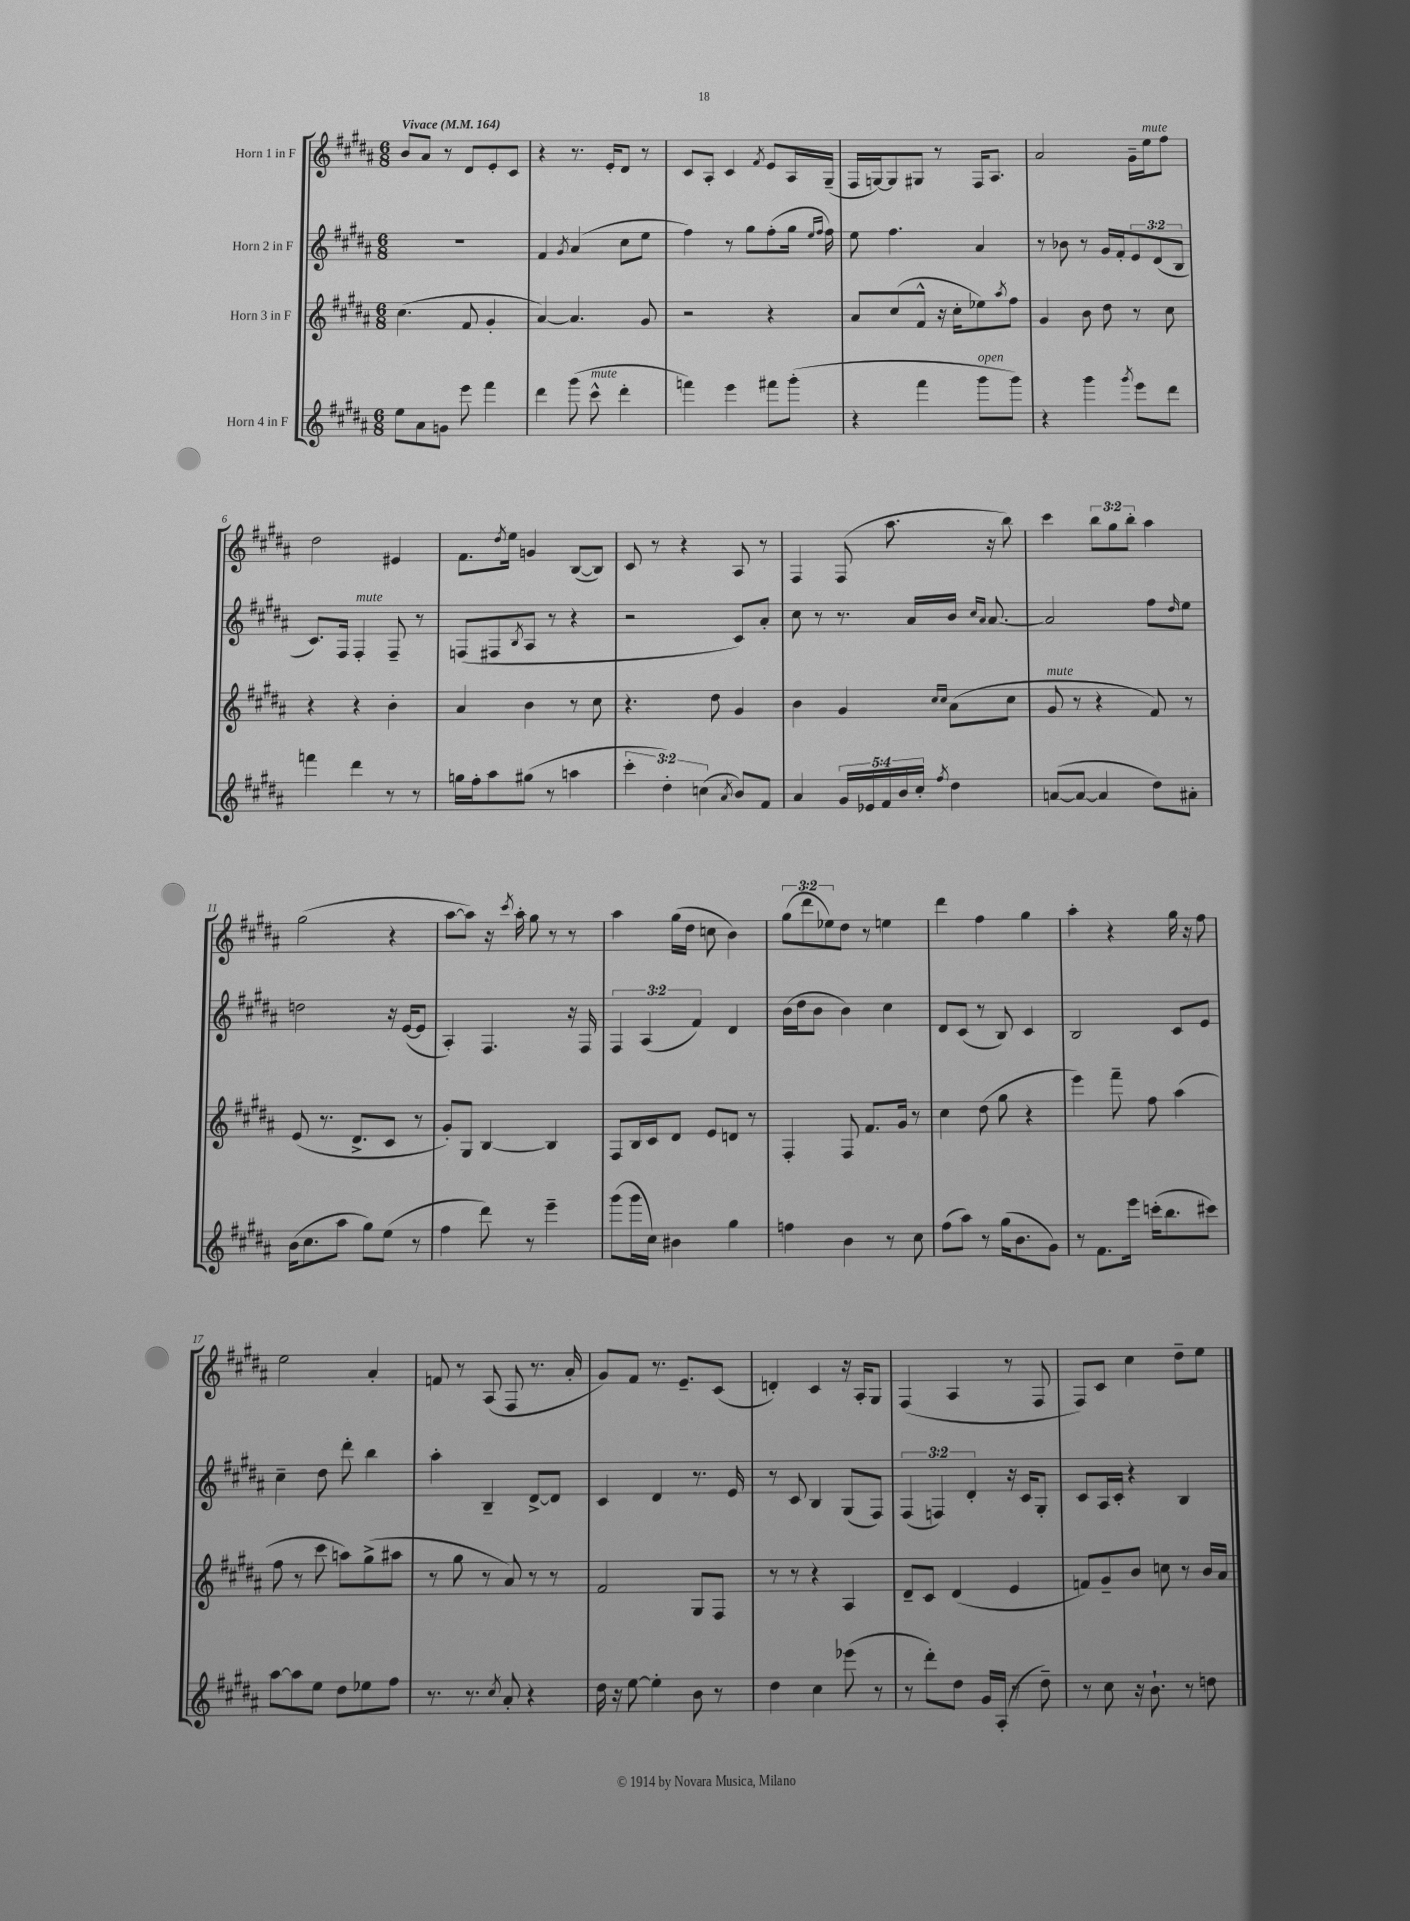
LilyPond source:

<<
\new StaffGroup <<
\new Staff = "s0" \with { instrumentName = "Horn 1 in F" } {
    \clef treble \key b \major \numericTimeSignature \time 6/8 \override Staff.TupletNumber.text = #tuplet-number::calc-fraction-text \tempo "Vivace" 4 = 164
    b'8 ais'8 r8 dis'8 e'8-. cis'8 |
    r4 r8. e'16-. dis'8 r8 |
    cis'8 ais8-. cis'4 \acciaccatura { fis'8 } e'8 ais16 gis16--( |
    fis16 g16~) g8 gis8 r8 fis16 ais8. |
    ais'2 gis'16-- e''16^\markup { \italic "mute" } fis''8 |
    dis''2 eis'4 |
    fis'8. \acciaccatura { dis''8 } e''16 g'4 b8~( b8) |
    cis'8 r8 r4 ais8 r8 |
    fis4 fis8( ais''8. r16 b''8) |
    cis'''4 \tuplet 3/2 { b''8 gis''8 b''8-. } ais''4 |
    gis''2( r4 |
    ais''8~ ais''8) r16 \acciaccatura { cis'''8 } ais''16-. gis''8 r8 r8 |
    ais''4 gis''16( dis''16 c''8 b'4) |
    \tuplet 3/2 { gis''8( dis'''8 ees''8) } dis''8 r8 e''4 |
    dis'''4 fis''4 gis''4 |
    ais''4-. r4 gis''16 r16 fis''8 |
    e''2 ais'4-. |
    f'8 r8 ais8( fis8 r8. ais'16-. |
    gis'8) fis'8 r8. e'8.-- cis'8( |
    d'4-.) cis'4 r16 ais16-. gis8 |
    fis4( ais4 r8 fis8 |
    fis8) cis'8 cis''4 dis''8-- e''8 \bar "|." |
}
\new Staff = "s1" \with { instrumentName = "Horn 2 in F" } {
    \clef treble \key b \major \numericTimeSignature \time 6/8 \override Staff.TupletNumber.text = #tuplet-number::calc-fraction-text
    R2. |
    fis'4 \acciaccatura { gis'8 } ais'4( cis''8 e''8 |
    fis''4) r8 gis''8 fis''8-.( gis''16 \grace { e''16 fis''16 } fis''16) |
    e''8 fis''4. ais'4 |
    r8 bes'8 r8 gis'16 fis'16-. \tuplet 3/2 { e'8 dis'8( b8 } |
    cis'8.) fis16 fis4-.^\markup { \italic "mute" } fis8-- r8 |
    f8( fis8 \acciaccatura { b8 } ais8 r8 r4 |
    r2 cis'8) ais'8-. |
    cis''8 r8 r8. ais'16 b'16 \grace { cis''16 ais'16 } ais'8.~ |
    ais'2 fis''8 \grace { dis''16 } e''8 |
    d''2 r16 e'16~( e'8 |
    ais4-.) fis4. r16 fis16 |
    \tuplet 3/2 { fis4 ais4( fis'4) } dis'4 |
    b'16( dis''16 b'8 b'4) cis''4 |
    dis'8 cis'8( r8 b8) cis'4 |
    b2 cis'8 e'8 |
    cis''4-- dis''8 dis'''8-. b''4 |
    ais''4-. b4-- dis'8~-> dis'8 |
    cis'4 dis'4 r8. e'16 |
    r8 cis'8 b4 gis8( fis8) |
    \tuplet 3/2 { fis4( f4) dis'4-. } r16 cis'16 gis8-. |
    cis'8 ais16 cis'16-. r4 b4 \bar "|." |
}
\new Staff = "s2" \with { instrumentName = "Horn 3 in F" } {
    \clef treble \key b \major \numericTimeSignature \time 6/8
    cis''4.( fis'8 gis'4-. |
    ais'4~) ais'4. gis'8 |
    r2 r4 |
    ais'8 cis''8( fis'8-^ r16 cis''16-. ees''8) \acciaccatura { ais''8 } fis''8 |
    gis'4 b'8 dis''8 r8 cis''8 |
    r4 r4 b'4-. |
    ais'4 b'4 r8 cis''8 |
    r4. dis''8 gis'4 |
    b'4 gis'4 \grace { cis''16 cis''16 } ais'8( cis''8 |
    gis'8^\markup { \italic "mute" } r8 r4 fis'8) r8 |
    e'8( r8. dis'8.-> cis'8 r8 |
    gis'8-.) gis8 b4~ b4 |
    fis8 b16 cis'16 dis'8 e'8 d'8 r8 |
    fis4-. fis8 fis'8. gis'16 r8 |
    cis''4 dis''8( gis''8 r4 |
    e'''4) fis'''8-- fis''8 ais''4( |
    fis''8 r8 cis'''8 a''8) gis''8->( ais''8 |
    r8 gis''8 r8 ais'8) r8 r8 |
    fis'2 gis8 fis8 |
    r8 r8 r4 ais4 |
    dis'8-- cis'8 dis'4( e'4 |
    f'8) gis'8-- b'8 c''8 r8 b'16 ais'16 \bar "|." |
}
\new Staff = "s3" \with { instrumentName = "Horn 4 in F" } {
    \clef treble \key b \major \numericTimeSignature \time 6/8 \override Staff.TupletNumber.text = #tuplet-number::calc-fraction-text
    e''8 ais'8 g'8 e'''8 fis'''4 |
    dis'''4 gis'''8( cis'''8-^^\markup { \italic "mute" } dis'''4-. |
    f'''4) e'''4 fis'''8 gis'''8-.( |
    r4 fis'''4 gis'''8^\markup { \italic "open" } gis'''8) |
    r4 gis'''4 \acciaccatura { gis'''8 } e'''8 dis'''8 |
    f'''4 dis'''4 r8 r8 |
    g''16 fis''16-. ais''8 gis''8( r8 a''4 |
    \tuplet 3/2 { cis'''4-. dis''4-.) c''4( } \acciaccatura { ais'8 } b'8) fis'8 |
    ais'4 \tuplet 5/4 { gis'16 ees'16 fis'16 b'16 cis''16-. } \acciaccatura { fis''8 } dis''4 |
    a'8~( a'8~ a'4 dis''8) ais'8-. |
    b'16( cis''8. ais''8 gis''8) e''8( r8 |
    fis''4 dis'''8) r8 e'''4-- |
    gis'''8( gis'''16 cis''16) bis'4 gis''4 |
    f''4 b'4 r8 cis''8 |
    fis''8( ais''8) r8 gis''16( b'8. gis'8) |
    r8 fis'8. e'''16 c'''16-.( b''8. cis'''8) |
    ais''8~ ais''8 e''8 dis''8 ees''8 fis''8 |
    r8. r8. \acciaccatura { cis''8 } ais'8-. r4 |
    dis''16 r16 e''8~ e''4-. b'8 r8 |
    dis''4 cis''4 ees'''8( r8 |
    r8 dis'''8-.) dis''8 gis'16 ais16-.( r8 dis''8--) |
    r8 cis''8 r16 b'8.-! r8 d''8 \bar "|." |
}
>>
>>
